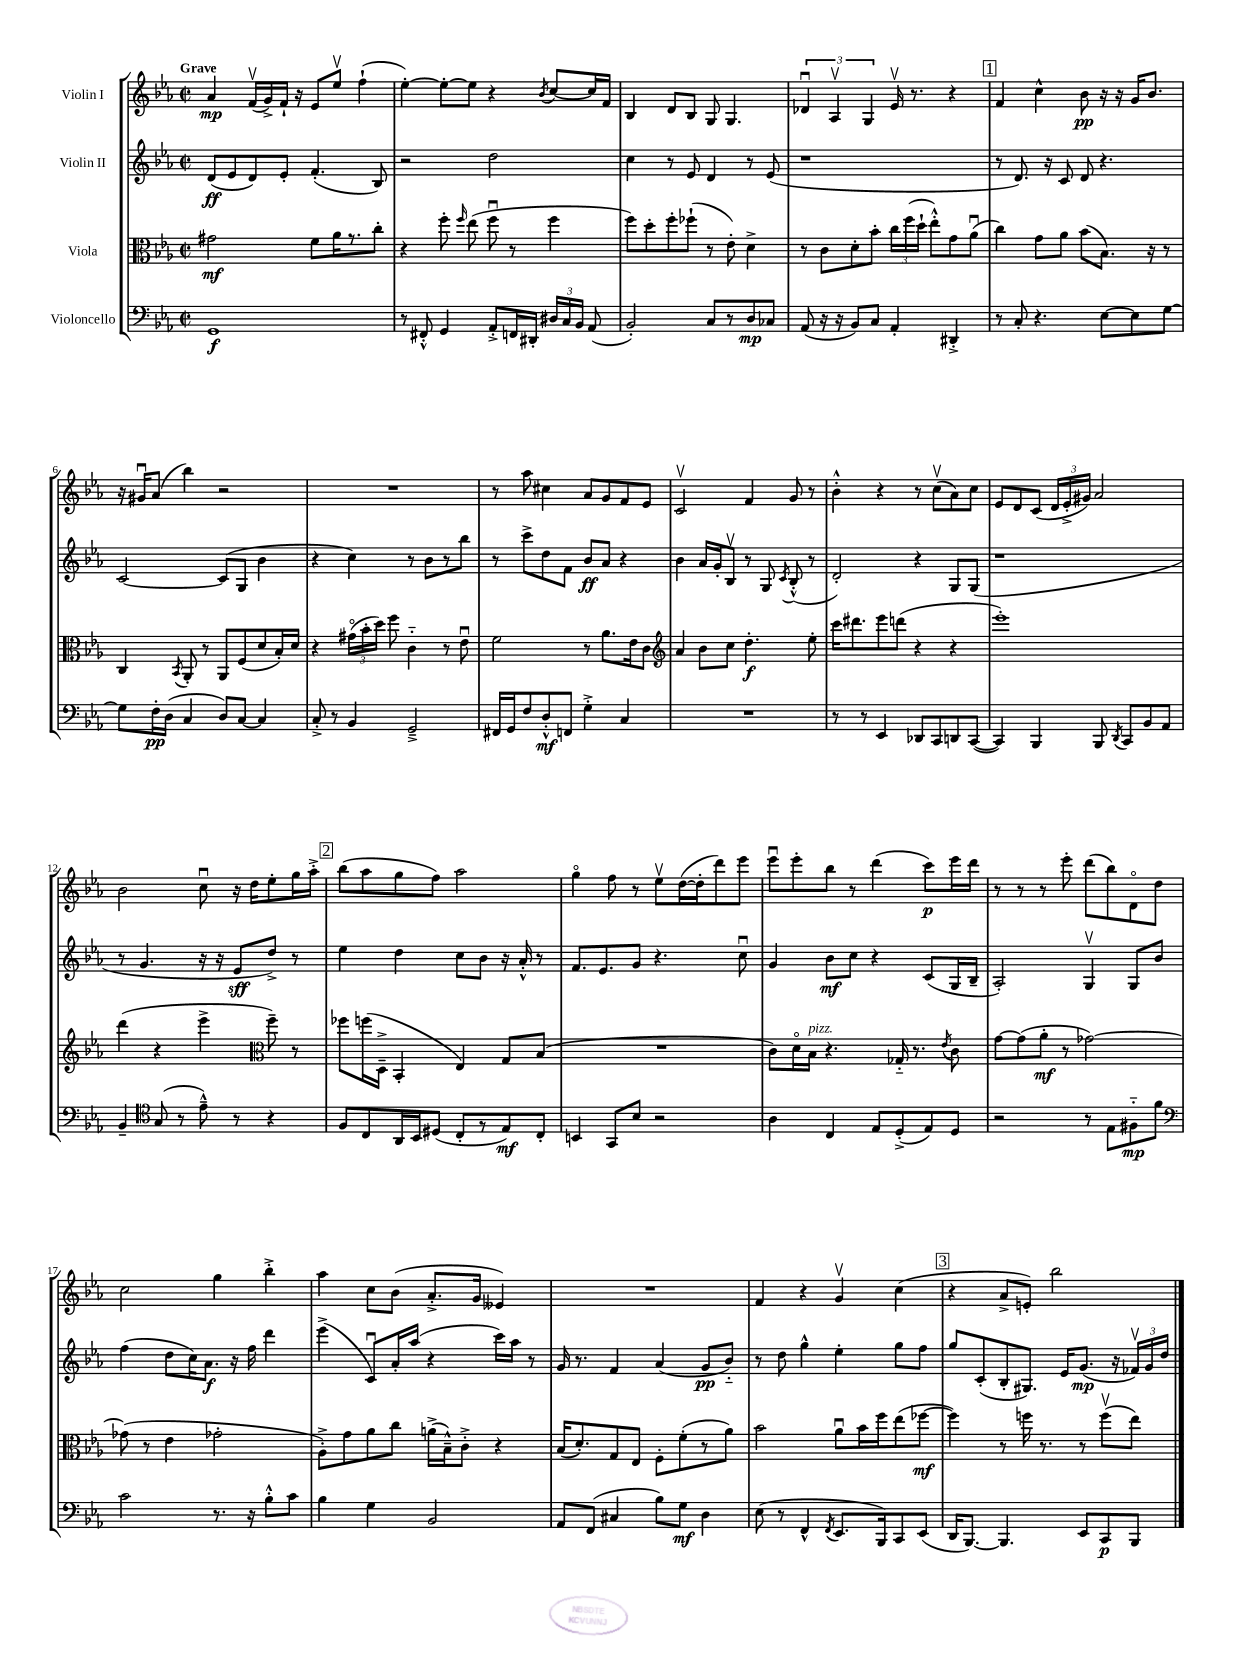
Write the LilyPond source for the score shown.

<<
\new StaffGroup <<
\new Staff = "s0" \with { instrumentName = "Violin I" } {
    \clef treble \key ees \major \defaultTimeSignature \time 2/2 \tempo "Grave"
    \autoBeamOff aes'4\mp f'16[\upbow( g'16->) f'16]-! r16 ees'8[ ees''8]\upbow f''4-!( |
    ees''4~-.) ees''8[~-. ees''8] r4 \acciaccatura { bes'8 } c''8[~ c''16 f'16] |
    bes4 d'8[ bes8] g8 g4. |
    \tuplet 3/2 { des'4\downbow aes4\upbow g4 } ees'16\upbow r8. r4 |
    \mark \markup { \box "1" } f'4 c''4-^ bes'8\pp r16 r16 g'16[ bes'8.] |
    r16 gis'16[\downbow aes'8]( bes''4) r2 |
    R1 |
    r8 aes''8 cis''4 aes'8[ g'8 f'8 ees'8] |
    c'2\upbow f'4 g'8 r8 |
    bes'4-.-^ r4 r8 c''8[\upbow( aes'8) c''8] |
    ees'8[ d'8 c'8]( \tuplet 3/2 { d'16[ ees'16-.-> gis'16]) } aes'2 |
    bes'2 c''8\downbow r16 d''16[ ees''8-. g''16 aes''16]-.-> |
    \mark \markup { \box "2" } bes''8[( aes''8 g''8 f''8]) aes''2 |
    g''4\flageolet f''8 r8 ees''8[\upbow d''16~( d''16-. d'''8) ees'''8] |
    ees'''8[\downbow ees'''8-. bes''8] r8 d'''4( c'''8[\p) ees'''16 d'''16] |
    r8 r8 r8 ees'''8-. d'''8[( bes''8) d'8\flageolet d''8] |
    c''2 g''4 bes''4-.-> |
    aes''4 c''8[ bes'8]( aes'8.[-.-> g'16] eeses'4) |
    R1 |
    f'4 r4 g'4\upbow c''4( |
    \mark \markup { \box "3" } r4 aes'8[-> e'8]-.) bes''2 \bar "|." |
}
\new Staff = "s1" \with { instrumentName = "Violin II" } {
    \clef treble \key ees \major \defaultTimeSignature \time 2/2
    \autoBeamOff d'8[\ff( ees'8 d'8) ees'8]-. f'4.-.( bes8) |
    r2 d''2 |
    c''4 r8 ees'8 d'4 r8 ees'8( |
    r1 |
    \mark \markup { \box "1" } r8 d'8.) r16 c'8 d'8 r4. |
    c'2~ c'8[( g8] bes'4 |
    r4 c''4) r8 bes'8[ r8 bes''8] |
    r8 c'''8[-> d''8 f'8] bes'8[\ff aes'8] r4 |
    bes'4 aes'16[ g'16-. bes8]\upbow r8 g8 \acciaccatura { c'8 } bes8-.-^( r8 |
    d'2-.) r4 g8[ g8]( |
    r1 |
    r8 g'4. r16 r16 ees'8[\sff d''8]->) r8 |
    \mark \markup { \box "2" } ees''4 d''4 c''8[ bes'8] r16 aes'16-.-^ r8 |
    f'8.[ ees'8. g'8] r4. c''8\downbow |
    g'4 bes'8[\mf c''8] r4 c'8[( g16 bes16]-- |
    aes2-.) g4\upbow g8[ bes'8] |
    f''4( d''8[ c''16) aes'8.]\f r16 f''16 d'''4 |
    ees'''4->( c'8[\downbow) aes'16-. aes''16]( r4 c'''16[) aes''16] r8 |
    g'16 r8. f'4 aes'4( g'8[\pp bes'8]-_) |
    r8 d''8 g''4-^ ees''4-. g''8[ f''8] |
    \mark \markup { \box "3" } g''8[ c'8-.( bes8-. gis8.]) ees'16[ g'8.]\mp( r16 \tuplet 3/2 { fes'16[\upbow) g'16 d''16] } \bar "|." |
}
\new Staff = "s2" \with { instrumentName = "Viola" } {
    \clef alto \key ees \major \defaultTimeSignature \time 2/2
    \autoBeamOff gis'2\mf f'8[ aes'16 r8. c''8]-. |
    r4 f''8-. \grace { f''16 } ees''8( f''8\downbow r8 f''4 |
    f''8[) d''8-. f''8-. fes''8]-!( r8 ees'8-.) d'4-> |
    r8 c'8[ d'8-. bes'8]-. \tuplet 3/2 { c''16[ f''16( d''16]-! } ees''8[-.-^) g'8 aes'8]\downbow( |
    \mark \markup { \box "1" } c''4) g'8[ aes'8] bes'8[( bes8.]) r16 r8 |
    c4 \acciaccatura { bes,8 } aes,8-. r8 aes,8[ f8( d'8 bes16-.) d'16] |
    r4 \tuplet 3/2 { gis'16[\flageolet( bes'16-. d''16]) } f''8 c'4-_ r8 ees'8\downbow |
    f'2 r8 aes'8.[ ees'16 c'8] |
    \clef treble aes'4 bes'8[ c''8] d''4.-.\f ees''8-. |
    c'''16[ dis'''8. ees'''8 d'''8]( r4 r4 |
    ees'''1-.) |
    d'''4( r4 ees'''4-> \clef alto f''8--) r8 |
    \mark \markup { \box "2" } fes''8[ f''16( d16]---> bes,4-. ees4) g8[ bes8]( |
    R1 |
    c'8[) d'16\flageolet bes16]^\markup { \italic "pizz." } r4. ges16-_ r8. \acciaccatura { ees'8 } c'8 |
    g'8[~ g'8( aes'8]-.\mf r8 ges'2~) |
    ges'8( r8 ees'4 ges'2-. |
    aes8[-.->) g'8 aes'8 c''8] a'16[->( bes16---^) c'8]-.-> r4 |
    bes16[( d'8.-.) g8 ees8] f8[-. f'8-.( r8 aes'8]) |
    bes'2 aes'8[\downbow bes'16 f''16 ees''8( fes''8]~\mf |
    \mark \markup { \box "3" } fes''4) r8 f''16 r8. r8 f''8[\upbow( ees''8]) \bar "|." |
}
\new Staff = "s3" \with { instrumentName = "Violoncello" } {
    \clef bass \key ees \major \defaultTimeSignature \time 2/2
    \autoBeamOff g,1\f |
    r8 fis,8-.-^ g,4 aes,8[-.-> f,16 dis,16]-. \tuplet 3/2 { dis16[ c16 bes,16] } aes,8( |
    bes,2-.) c8[ r8 d8\mp ces8] |
    aes,8( r16 r16 bes,8[) c8] aes,4-. dis,4-.-> |
    \mark \markup { \box "1" } r8 c8-. r4. ees8[~ ees8 g8]~ |
    g8[ f16-.\pp d16]( c4 d8[) c8]~ c4 |
    c8-.-> r8 bes,4 g,2---> |
    fis,16[ g,16 f8 d8-.-^\mf f,8] g4-.-> c4 |
    R1 |
    r8 r8 ees,4 des,8[ c,8 d,8 c,8]~( |
    c,4) bes,,4 bes,,8 \acciaccatura { d,8 } c,8[ bes,8 aes,8] |
    bes,4-- \clef tenor g8( r8 ees'8---^) r8 r4 |
    \mark \markup { \box "2" } f8[ c8 aes,16 bes,16 dis8]( c8[-. r8 ees8\mf) c8]-. |
    b,4 g,8[ bes8] r2 |
    aes4 c4 ees8[ d8-.->( ees8) d8] |
    r2 r8 ees8[ fis8-_\mp f'8] |
    \clef bass c'2 r8. r16 bes8[-.-^ c'8] |
    bes4 g4 bes,2 |
    aes,8[ f,8]( cis4 bes8[) g8]\mf d4 |
    ees8( r8 f,4-^ \acciaccatura { f,8 } ees,8.[ bes,,16) c,8 ees,8]( |
    \mark \markup { \box "3" } d,16[ bes,,8.]~) bes,,4. ees,8[ c,8\p bes,,8] \bar "|." |
}
>>
>>
